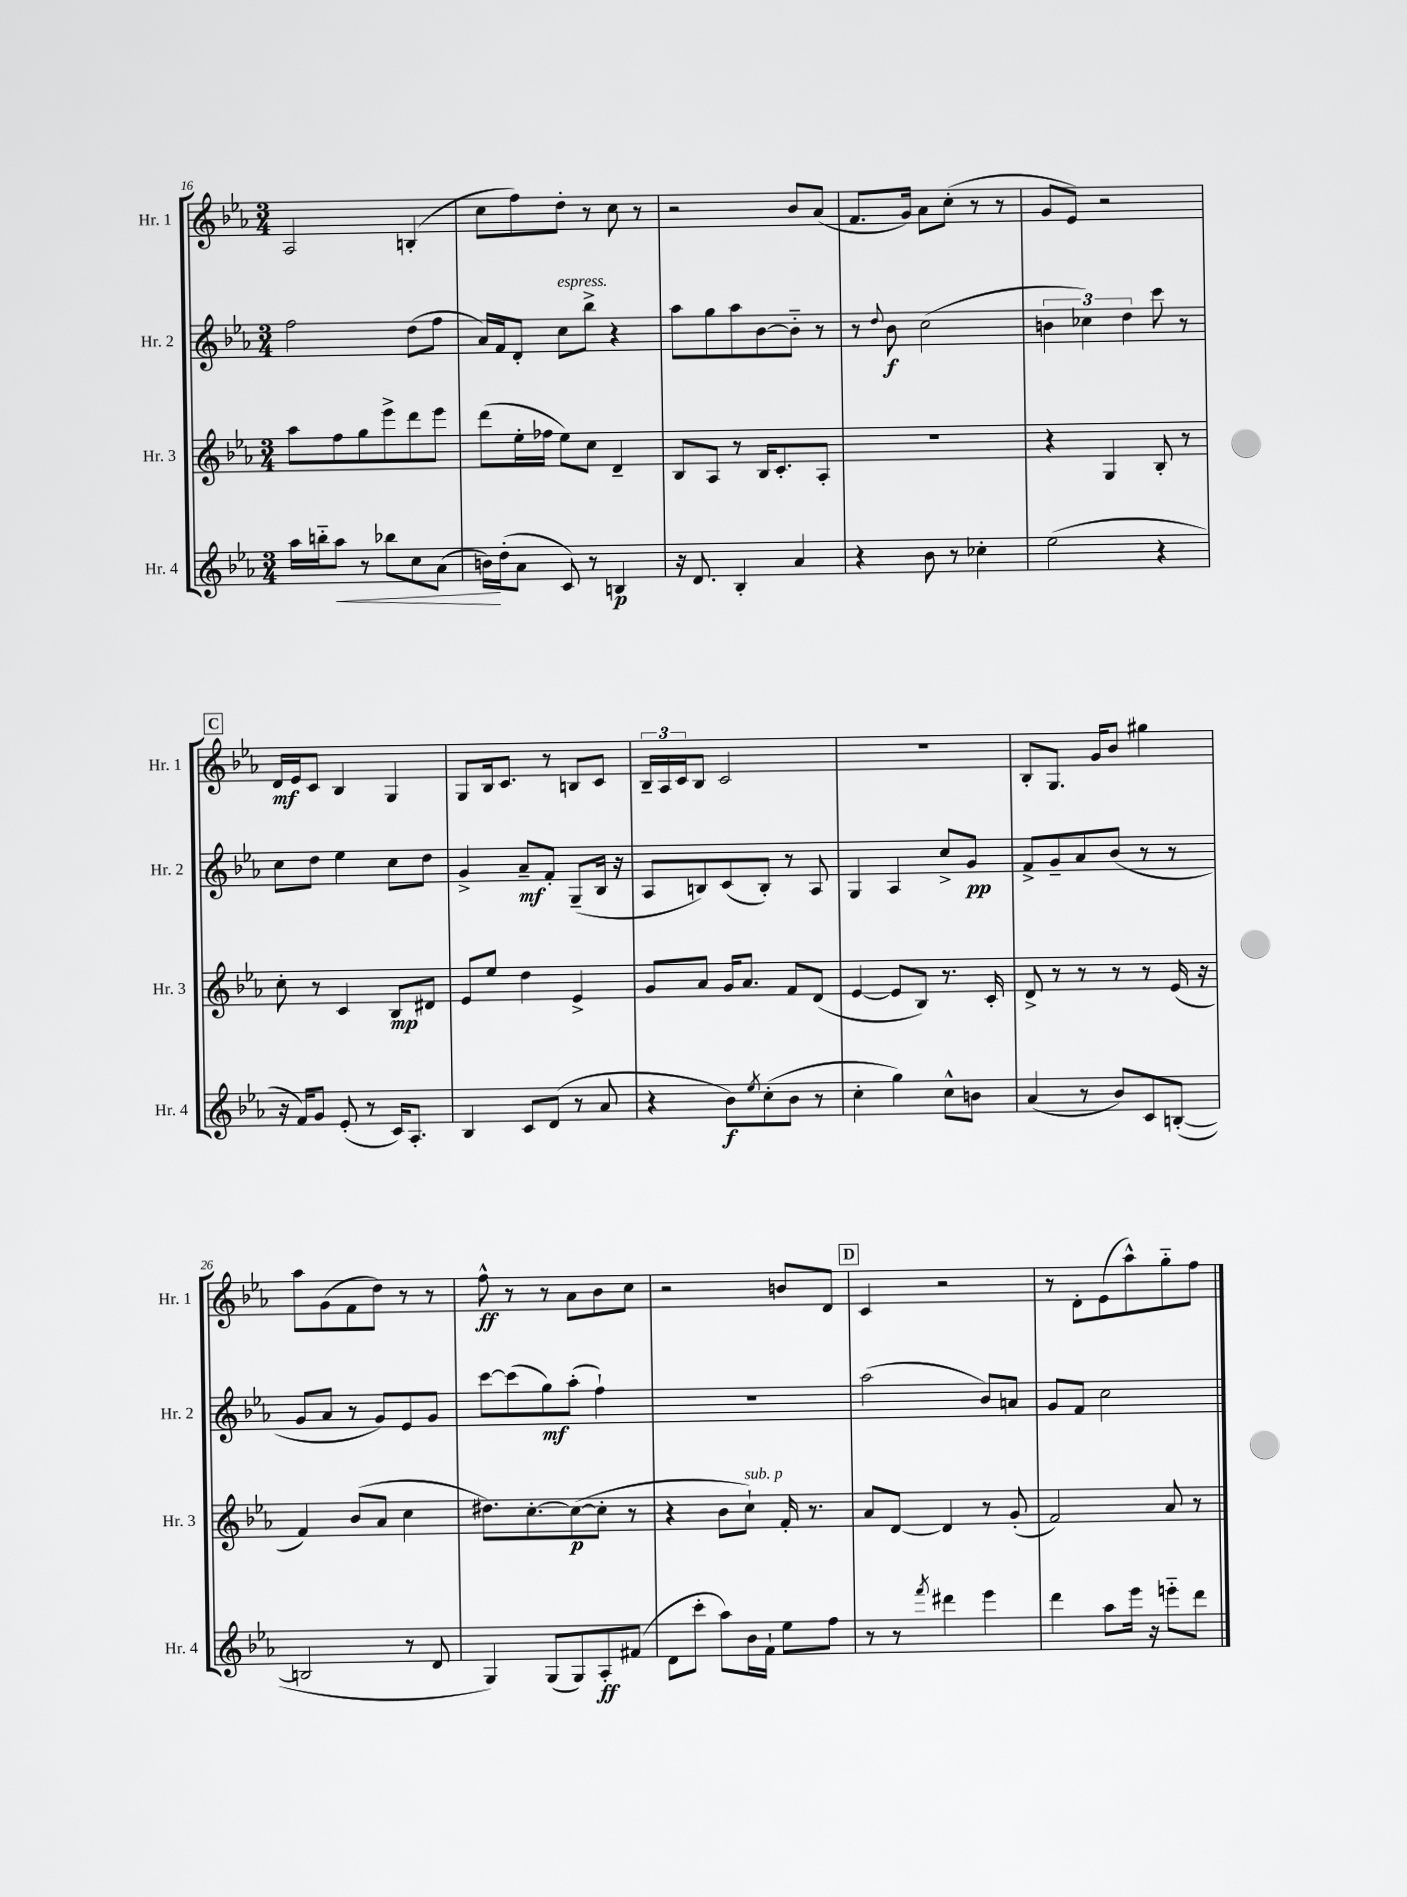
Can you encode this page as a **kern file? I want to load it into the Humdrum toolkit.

**kern	**dynam	**kern	**dynam	**kern	**dynam	**kern	**dynam
*part4	*part4	*part3	*part3	*part2	*part2	*part1	*part1
*staff4	*staff4	*staff3	*staff3	*staff2	*staff2	*staff1	*staff1
*I"Hr. 4	*	*I"Hr. 3	*	*I"Hr. 2	*	*I"Hr. 1	*
*I'Hr. 4	*	*I'Hr. 3	*	*I'Hr. 2	*	*I'Hr. 1	*
*clefG2	*	*clefG2	*	*clefG2	*	*clefG2	*
*k[b-e-a-]	*	*k[b-e-a-]	*	*k[b-e-a-]	*	*k[b-e-a-]	*
*M3/4	*	*M3/4	*	*M3/4	*	*M3/4	*
=16	=16	=16	=16	=16	=16	=16	=16
16aa-\LL	.	8aa-\L	.	2ff\	.	2A-/	.
16bbn\J	.	.	.	.	.	.	.
!	!LO:HP:b	!	!	!	!	!	!
8aa-\J	<	8ff\	.	.	.	.	.
8r	.	8gg\	.	.	.	.	.
8bb-X\L	.	8eee-^\	.	.	.	.	.
8cc\	.	8ddd\	.	(8dd\L	.	(4Bn'/	.
(8a-\J	.	8eee-\J	.	8ff\J	.	.	.
=17	=17	=17	=17	=17	=17	=17	=17
16bn\LL)	.	(8ddd\L	.	16a-/LL)	.	8cc\L	.
(16dd'\J	[	.	.	16f/J	.	.	.
8a-\J	.	16ee-'\L	.	8d'/J	.	8ff\)	.
.	.	16ff-X\JJ	.	.	.	.	.
!	!	!	!	!LO:TX:a:i:t=espress.	!	!	!
8c/)	.	8ee-\L)	.	8cc\L	.	8dd'\J	.
8r	.	8cc\J	.	8bb-^\J	.	8r	.
4Bn/	p	4d~/	.	4r	.	8cc\	.
.	.	.	.	.	.	8r	.
=18	=18	=18	=18	=18	=18	=18	=18
16r	.	8B-/L	.	8aa-\L	.	2r	.
8.d/	.	.	.	.	.	.	.
.	.	8A-/J	.	8gg\	.	.	.
4B-'/	.	8r	.	8aa-\	.	.	.
.	.	16B-/KL	.	[8b-\	.	.	.
.	.	8.c'/	.	.	.	.	.
4a-/	.	.	.	8b-\J]	.	8b-/L	.
.	.	8A-'/J	.	8r	.	(8a-/J	.
=19	=19	=19	=19	=19	=19	=19	=19
4r	.	2.r	.	8r	.	8.f/L	.
.	.	.	.	8qqdd/	.	.	.
.	.	.	.	8b-\	f	.	.
.	.	.	.	.	.	16g/Jk)	.
8b-\	.	.	.	(2cc\	.	8a-\L	.
8r	.	.	.	.	.	(8cc'\J	.
4cc-X'\	.	.	.	.	.	8r	.
.	.	.	.	.	.	8r	.
=20	=20	=20	=20	=20	=20	=20	=20
(2ee-\	.	4r	.	6bn\	.	8g/L	.
.	.	.	.	.	.	8e-/J)	.
.	.	.	.	6cc-X\)	.	.	.
.	.	4G/	.	.	.	2r	.
.	.	.	.	6dd\	.	.	.
4r	.	8B-'/	.	8ccc\	.	.	.
.	.	8r	.	8r	.	.	.
!!LO:LB:g=z
!!LO:REH:place=s1:t=C
=21	=21	=21	=21	=21	=21	=21	=21
16r	.	8cc'\	.	8cc\L	.	16d/LL	mf
16f/KL)	.	.	.	.	.	16e-/J	.
8g/J	.	8r	.	8dd\J	.	8c/J	.
(8e-'/	.	4c/	.	4ee-\	.	4B-/	.
8r	.	.	.	.	.	.	.
16c/KL)	.	8B-/L	mp	8cc\L	.	4G/	.
8.A-'/J	.	.	.	.	.	.	.
.	.	8d#X/J	.	8dd\J	.	.	.
=22	=22	=22	=22	=22	=22	=22	=22
4B-/	.	8e-/L	.	4g^/	.	8G/L	.
.	.	8ee-/J	.	.	.	16B-/k	.
.	.	.	.	.	.	8.c/J	.
8c/L	.	4dd\	.	8a-~/L	mf	.	.
(8d/J	.	.	.	8f'/J	.	8r	.
8r	.	4e-^/	.	(8G~/L	.	8Bn/L	.
8a-/	.	.	.	16B-/Jk	.	8c/J	.
.	.	.	.	16r	.	.	.
=23	=23	=23	=23	=23	=23	=23	=23
4r	.	8g/L	.	8A-/L	.	24B-~/LL	.
.	.	.	.	.	.	24A-/	.
.	.	.	.	.	.	24c/J	.
.	.	8a-/J	.	8Bn/)	.	8B-/J	.
8b-\L)	f	16g/KL	.	(8c/	.	2c/	.
.	.	8.a-/J	.	.	.	.	.
8qee-/	.	.	.	.	.	.	.
(8cc'\	.	.	.	8B'/J)	.	.	.
8b-\J	.	8f/L	.	8r	.	.	.
8r	.	(8d/J	.	8A-/	.	.	.
=24	=24	=24	=24	=24	=24	=24	=24
4cc'\	.	[4e-/	.	4G/	.	2.r	.
4gg\)	.	8e-/L]	.	4A-/	.	.	.
.	.	8B-/J)	.	.	.	.	.
8cc^^\L	.	8.r	.	8cc^/L	.	.	.
8bn\J	.	.	.	8g/J	pp	.	.
.	.	16c'/	.	.	.	.	.
=25	=25	=25	=25	=25	=25	=25	=25
(4a-/	.	8d^/	.	8f^/L	.	8B-'/L	.
.	.	8r	.	8g~/	.	8.G/J	.
8r	.	8r	.	8a-/	.	.	.
.	.	.	.	.	.	16g/KL	.
8b-/L)	.	8r	.	(8b-/J	.	8b-/J	.
8c/	.	8r	.	8r	.	4gg#X\	.
([8Bn'/J	.	(16e-/	.	8r	.	.	.
.	.	16r	.	.	.	.	.
!!LO:LB:g=z
=26	=26	=26	=26	=26	=26	=26	=26
2Bn/]	.	4f/)	.	8g/L	.	8aa-\L	.
.	.	.	.	8a-/J	.	(8g\	.
.	.	(8b-/L	.	8r	.	8f\	.
.	.	8a-/J	.	8g/L)	.	8dd\J)	.
8r	.	4cc\	.	8e-/	.	8r	.
8d/	.	.	.	8g/J	.	8r	.
=27	=27	=27	=27	=27	=27	=27	=27
4G/)	.	8.dd#X\L)	.	[8ccc\L	.	8ff^^\	ff
.	.	.	.	(8ccc\]	.	8r	.
.	.	[8.cc'\	.	.	.	.	.
(8G/L	.	.	.	8gg\)	mf	8r	.
8G/)	.	(8cc\_	p	(8aa-'\J	.	8a-\L	.
8A-'/	ff	8cc'\J]	.	4ff`\)	.	8b-\	.
(8f#X/J	.	8r	.	.	.	8cc\J	.
=28	=28	=28	=28	=28	=28	=28	=28
8d\L	.	4r	.	2.r	.	2r	.
8ccc'\J	.	.	.	.	.	.	.
8aa-\L)	.	8b-\L	.	.	.	.	.
!	!	!LO:TX:a:i:t=sub. p	!	!	!	!	!
16b-\L	.	8cc`\J)	.	.	.	.	.
16f`\JJ	.	.	.	.	.	.	.
8ee-\L	.	16f'/	.	.	.	8bn/L	.
.	.	8.r	.	.	.	.	.
8ff\J	.	.	.	.	.	8d/J	.
!!LO:REH:place=s1:t=D
=29	=29	=29	=29	=29	=29	=29	=29
8r	.	8a-/L	.	(2aa-\	.	4c/	.
8r	.	[8d/J	.	.	.	.	.
8qfff/	.	.	.	.	.	.	.
4ddd#X\	.	4d/]	.	.	.	2r	.
4eee-\	.	8r	.	8b-/L)	.	.	.
.	.	(8g'/	.	8an/J	.	.	.
=30	=30	=30	=30	=30	=30	=30	=30
4ddd\	.	2f/)	.	8g/L	.	8r	.
.	.	.	.	8f/J	.	8d'\L	.
8aa-\L	.	.	.	2cc\	.	(8e-\	.
16eee-\Jk	.	.	.	.	.	8aa-^^\)	.
16r	.	.	.	.	.	.	.
8eeen\L	.	8a-/	.	.	.	8gg\	.
8ddd\J	.	8r	.	.	.	8ff\J	.
==	==	==	==	==	==	==	==
*-	*-	*-	*-	*-	*-	*-	*-
